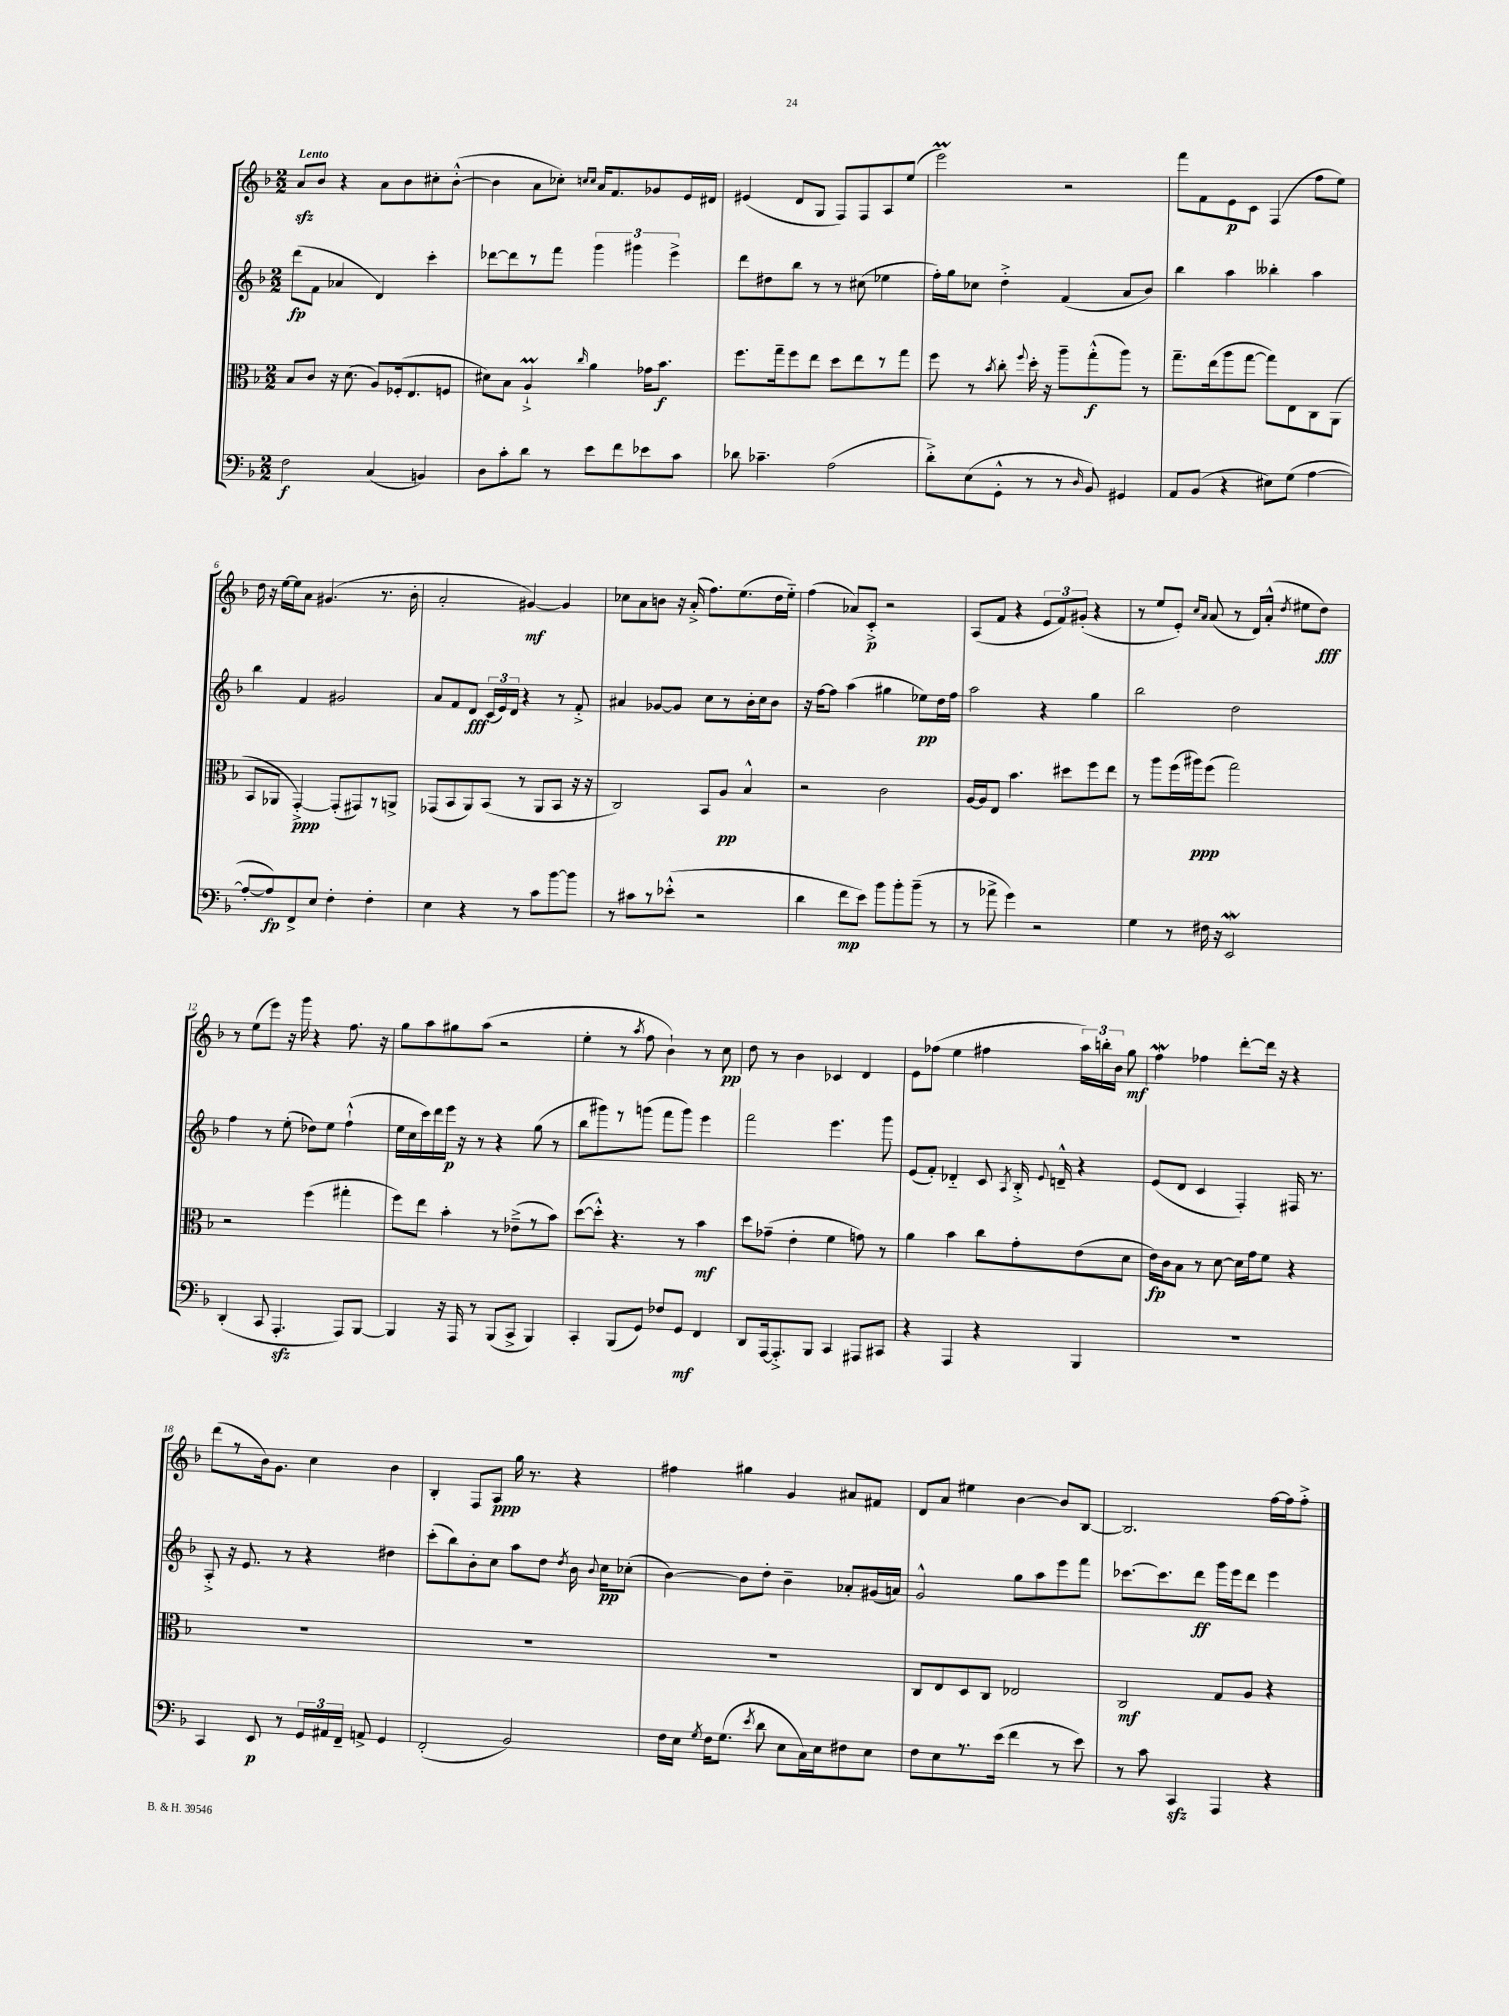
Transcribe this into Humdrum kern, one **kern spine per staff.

**kern	**dynam	**kern	**dynam	**kern	**dynam	**kern	**dynam
*part4	*part4	*part3	*part3	*part2	*part2	*part1	*part1
*staff4	*staff4	*staff3	*staff3	*staff2	*staff2	*staff1	*staff1
*clefF4	*	*clefC3	*	*clefG2	*	*clefG2	*
*k[b-]	*	*k[b-]	*	*k[b-]	*	*k[b-]	*
*M2/2	*	*M2/2	*	*M2/2	*	*M2/2	*
=1	=1	=1	=1	=1	=1	=1	=1
!	!	!	!	!	!	!LO:TX:a:B:t=Lento	!
2F\	f	8B-/L	.	(8ddd\L	fp	8azz/L	.
.	.	8c/J	.	8f\J	.	8b-/J	.
.	.	16r	.	4a-X/	.	4r	.
.	.	(8.d\	.	.	.	.	.
(4C/	.	8A/L)	.	4d/)	.	8a\L	.
.	.	(16F-X'/k	.	.	.	8b-\	.
.	.	8.E/	.	.	.	.	.
4BBn/)	.	.	.	4ccc'\	.	8cc#X'\	.
.	.	8Fn/J	.	.	.	([8b-'^^\J	.
=2	=2	=2	=2	=2	=2	=2	=2
8D\L	.	8d#X\L)	.	[8ddd-X\L	.	4b-\]	.
8c'\	.	8B-\J	.	8ddd-\]	.	.	.
8d\J	.	4Am`^/	.	8r	.	8a\L	.
8r	.	.	.	8fff\J	.	8cc-X'\J)	.
.	.	.	.	.	.	16qqccn/LL	.
.	.	16qqcc/	.	.	.	16qqcc/JJ	.
8e\L	.	4a\	.	6ggg\	.	16a/KL	.
.	.	.	.	.	.	8.f/	.
8f\	.	.	.	.	.	.	.
.	.	.	.	6ggg#X\	.	.	.
8e-X\	.	16g-X\KL	.	.	.	8g-X/	.
.	.	8.b-\J	f	.	.	.	.
.	.	.	.	6eee^\	.	.	.
8c\J	.	.	.	.	.	16e/L	.
.	.	.	.	.	.	16d#X/JJ	.
=3	=3	=3	=3	=3	=3	=3	=3
8d-X\	.	8.ff\L	.	8ddd\L	.	(4e#X/	.
4.c-X~\	.	.	.	8dd#X\	.	.	.
.	.	16gg~\k	.	.	.	.	.
.	.	8ff\	.	8bb-\J	.	8d/L	.
.	.	8ee\J	.	8r	.	8G/J	.
(2A\	.	8dd\L	.	8r	.	8F/L)	.
.	.	8ee\	.	(8cc#X\	.	8F/	.
.	.	8r	.	4ee-X\	.	8A/	.
.	.	8gg\J	.	.	.	(8ee/J	.
=4	=4	=4	=4	=4	=4	=4	=4
8d'^\L)	.	8ff\	.	16ff'\LL)	.	2eeem\)	.
.	.	.	.	16gg\J	.	.	.
(8E\	.	8r	.	8cc-X\J	.	.	.
.	.	8qb-/	.	.	.	.	.
8GG'^^\J	.	8cc'\	.	4dd'^\	.	.	.
.	.	8qqff/	.	.	.	.	.
8r	.	16dd'\	.	.	.	.	.
.	.	16r	.	.	.	.	.
8r	.	8aa~\L	.	(4f/	.	2r	.
16qqD/	.	.	.	.	.	.	.
8BB-/)	.	(8gg'^^\	f	.	.	.	.
4GG#X/	.	8aa\J)	.	8a/L	.	.	.
.	.	8r	.	8b-/J)	.	.	.
=5	=5	=5	=5	=5	=5	=5	=5
8AA/L	.	8.gg~\L	.	4bb-\	.	8fff\L	.
(8BB-/J	.	.	.	.	.	8f\	.
.	.	(16ee\k	.	.	.	.	.
4r	.	8aa\	.	4aa\	.	8e\	p
.	.	[8gg\J	.	.	.	8c\J	.
8E#X\L)	.	8gg\L])	.	4bb--X'\	.	(4F/	.
(8G\J	.	8E\	.	.	.	.	.
[4A\	.	8C\	.	4aa\	.	8ff\L	.
.	.	(8AA\J	.	.	.	8ee\J)	.
!!LO:LB:g=z
=6	=6	=6	=6	=6	=6	=6	=6
8A'/L_	.	8BB-/L	.	4bb-\	.	16dd\	.
.	.	.	.	.	.	16r	.
8A/])	fp	8AA-X/J	.	.	.	[16ee\LL	.
.	.	.	.	.	.	16ee\J]	.
8FF^/	.	[4GG'^/)	ppp	4f/	.	8a\J	.
8E/J	.	.	.	.	.	(4.g#X/	.
4F'\	.	(8GG'/L]	.	2g#X/	.	.	.
.	.	8GG#X/)	.	.	.	.	.
4F'\	.	8r	.	.	.	8.r	.
.	.	8AAn^/J	.	.	.	.	.
.	.	.	.	.	.	16b-'\	.
=7	=7	=7	=7	=7	=7	=7	=7
4E\	.	(8GG-X/L	.	8a/L	.	2a'/	.
.	.	8BB-/	.	8f/	.	.	.
4r	.	8AA/)	.	8d/J	fff	.	.
.	.	(8BB-/J	.	(24c/LL	.	.	.
.	.	.	.	24e/)	.	.	.
.	.	.	.	24d/JJ	.	.	.
8r	.	8r	.	4r	.	[4g#X/)	mf
8c\L	.	8AA/L	.	.	.	.	.
[8b-\	.	8BB-/J	.	8r	.	4g#/]	.
8b-\J]	.	16r	.	8f'^/	.	.	.
.	.	16r	.	.	.	.	.
=8	=8	=8	=8	=8	=8	=8	=8
8r	.	2C/)	.	4a#X/	.	8cc-X\L	.
8c#X\L	.	.	.	.	.	8a\	.
8r	.	.	.	[8g-X/L	.	8bn\J	.
(8e-X'^^\J	.	.	.	8g-/J]	.	16r	.
.	.	.	.	.	.	(16a'^/	.
2r	.	8BB-/L	.	8cc\L	.	8.ff\L)	.
.	.	8A/J	pp	8r	.	.	.
.	.	.	.	.	.	(8.ee\	.
.	.	4B-^^/	.	16b-'\L	.	.	.
.	.	.	.	16cc\J	.	.	.
.	.	.	.	8b-\J	.	16dd\L	.
.	.	.	.	.	.	16ee\JJ)	.
=9	=9	=9	=9	=9	=9	=9	=9
4d\	.	2r	.	16r	.	(4ff\	.
.	.	.	.	[16ff\KL	.	.	.
.	.	.	.	8ff\J]	.	.	.
8f\L	mp	.	.	(4aa\	.	8a-X/L)	.
8e\J)	.	.	.	.	.	8c'^/J	p
8b-\L	.	2c\	.	4gg#X\	.	2r	.
8b-'\	.	.	.	.	.	.	.
(8b-~\J	.	.	.	8ee-X\L)	pp	.	.
8r	.	.	.	16dd\L	.	.	.
.	.	.	.	16ff\JJ	.	.	.
=10	=10	=10	=10	=10	=10	=10	=10
8r	.	[16A/LL	.	2aa\	.	(8A/L	.
.	.	16A/J]	.	.	.	.	.
8a-X^\	.	8E/J	.	.	.	8f/J	.
4g\)	.	4.b-\	.	.	.	4r	.
2r	.	.	.	4r	.	12e/L	.
.	.	.	.	.	.	12f/)	.
.	.	8dd#X\L	.	.	.	.	.
.	.	.	.	.	.	(12g#X'/J	.
.	.	8ff\	.	4gg\	.	4r	.
.	.	8ee\J	.	.	.	.	.
=11	=11	=11	=11	=11	=11	=11	=11
4G\	.	8r	.	2bb-\	.	8r	.
.	.	8aa\L	.	.	.	8ee/L	.
8r	.	(16ff\L	.	.	.	8e'/J)	.
.	.	16aa#X\J)	ppp	.	.	.	.
.	.	.	.	.	.	16qqcc/LL	.
.	.	.	.	.	.	16qqa/JJ	.
16F#X\	.	(8ff\J	.	.	.	(8a/	.
16r	.	.	.	.	.	.	.
2EEW/	.	2gg\)	.	2dd\	.	8r	.
.	.	.	.	.	.	16d/LL)	.
.	.	.	.	.	.	(16a'^^/JJ	.
.	.	.	.	.	.	8qdd/	.
.	.	.	.	.	.	8ee#X\L	.
.	.	.	.	.	.	8dd\J)	fff
!!LO:LB:g=z
=12	=12	=12	=12	=12	=12	=12	=12
(4DD'/	.	2r	.	4ff\	.	8r	.
.	.	.	.	.	.	(8ee\L	.
8CC/	.	.	.	8r	.	8eee\J)	.
4.AAAzz'/	.	.	.	(8ee'\	.	16r	.
.	.	.	.	.	.	16ggg\	.
.	.	(4ff\	.	8dd-X\L)	.	4r	.
.	.	.	.	8ee\J	.	.	.
8AAA/L)	.	4gg#X'\	.	(4ff`^^\	.	8.ff\	.
[8BBB-/J	.	.	.	.	.	.	.
.	.	.	.	.	.	16r	.
=13	=13	=13	=13	=13	=13	=13	=13
4BBB-/]	.	8ff\L)	.	16ee\LL	.	8gg\L	.
.	.	.	.	16cc\	.	.	.
.	.	8ee\J	.	16ccc\)	.	8aa\	.
.	.	.	.	16ddd\	.	.	.
16r	.	4b-'\	.	16eee\JJ	p	8gg#X\	.
16AAA/	.	.	.	16r	.	.	.
8r	.	.	.	8r	.	(8aa\J	.
(8BBB-/L	.	8r	.	4r	.	2r	.
8CC^/J	.	(8e-X~^\L	.	.	.	.	.
4BBB-/)	.	8r	.	(8gg\	.	.	.
.	.	8b-\J)	.	8r	.	.	.
=14	=14	=14	=14	=14	=14	=14	=14
4CC'/	.	([8dd\L	.	8bb-\L	.	4ee'\	.
.	.	8dd'^^\J])	.	8ggg#X\)	.	.	.
(8BBB-/L	.	4.r	.	8r	.	8r	.
.	.	.	.	.	.	8qaa/	.
8GG/J)	.	.	.	(8gggn\J	.	8ff\	.
8F-X/L	.	.	.	8fff\L	.	4b-`\)	.
8GG/J	mf	8r	.	8ggg\J)	.	.	.
4FF/	.	4b-\	mf	4eee\	.	8r	.
.	.	.	.	.	.	8cc\	pp
=15	=15	=15	=15	=15	=15	=15	=15
8DD/L	.	8dd\L	.	2fff\	.	8dd\	.
[16AAA/k	.	(8g-X~\J	.	.	.	8r	.
8.AAA'^/]	.	.	.	.	.	.	.
.	.	4e'\	.	.	.	4b-\	.
8BBB-/J	.	.	.	.	.	.	.
4CC/	.	4f\	.	4.eee\	.	4c-X/	.
8AAA#X/L	.	8gn\)	.	.	.	4d/	.
8CC#X/J	.	8r	.	8ggg\	.	.	.
=16	=16	=16	=16	=16	=16	=16	=16
4r	.	4a\	.	(8e/L	.	8e\L	.
.	.	.	.	8f'/J)	.	(8ff-X\J	.
4AAA/	.	4b-\	.	4d-X/	.	4ee\	.
4r	.	8cc\L	.	8c/	.	4ff#X\	.
.	.	.	.	8qA/	.	.	.
.	.	8g'\	.	16B-'^/	.	.	.
.	.	.	.	8qqe/	.	.	.
.	.	.	.	16dn~^^/	.	.	.
4BBB-/	.	(8e\	.	4r	.	24aa\LL)	.
.	.	.	.	.	.	24bbn'\	.
.	.	.	.	.	.	24b-\JJ	.
.	.	8d\J	.	.	.	8gg\	mf
=17	=17	=17	=17	=17	=17	=17	=17
1r	.	16e\LL)	fp	(8e/L	.	4ffw\	.
.	.	16c\J	.	.	.	.	.
.	.	8B-\J	.	8d/J	.	.	.
.	.	8r	.	4c/	.	4ff-X\	.
.	.	[8d\	.	.	.	.	.
.	.	16d\LL]	.	4F'/)	.	[8ddd'\L	.
.	.	16g\J	.	.	.	.	.
.	.	8f\J	.	.	.	16ddd\Jk]	.
.	.	.	.	.	.	16r	.
.	.	4r	.	16F#X/	.	4r	.
.	.	.	.	8.r	.	.	.
!!LO:LB:g=z
=18	=18	=18	=18	=18	=18	=18	=18
4CC/	.	1r	.	8A'^/	.	(8ddd\L	.
.	.	.	.	16r	.	8r	.
.	.	.	.	8.e/	.	.	.
8EE/	p	.	.	.	.	16b-\k)	.
.	.	.	.	.	.	8.g\J	.
8r	.	.	.	8r	.	.	.
24GG/LL	.	.	.	4r	.	4cc\	.
24AA#X/	.	.	.	.	.	.	.
24FF~/JJ	.	.	.	.	.	.	.
8AAn^/	.	.	.	.	.	.	.
4GG/	.	.	.	4dd#X\	.	4b-\	.
=19	=19	=19	=19	=19	=19	=19	=19
(2FF'/	.	1r	.	(8ccc'\L	.	4B-'/	.
.	.	.	.	8bb-\)	.	.	.
.	.	.	.	8b-'\	.	8F/L	.
.	.	.	.	8cc\J	.	8A/J	ppp
2BB-/)	.	.	.	8aa\L	.	16gg\	.
.	.	.	.	.	.	8.r	.
.	.	.	.	8dd\J	.	.	.
.	.	.	.	8qdd/	.	.	.
.	.	.	.	16b-\	.	4r	.
.	.	.	.	8qqb-/	.	.	.
.	.	.	.	16cc\KL	pp	.	.
.	.	.	.	(8cc-X'\J	.	.	.
=20	=20	=20	=20	=20	=20	=20	=20
16F\LL	.	1r	.	[4b-\)	.	4ff#X\	.
16E\JJ	.	.	.	.	.	.	.
8qG/	.	.	.	.	.	.	.
16F\KL	.	.	.	.	.	.	.
(8.G\J	.	.	.	.	.	.	.
.	.	.	.	8b-\L]	.	4gg#X\	.
8qe/	.	.	.	.	.	.	.
8d\	.	.	.	8dd'\J	.	.	.
8E\L	.	.	.	4b-~\	.	4g/	.
16C\L)	.	.	.	.	.	.	.
16E\J	.	.	.	.	.	.	.
8F#X\	.	.	.	8a-X'/L	.	8a#X/L	.
8E\J	.	.	.	(16g#X/L	.	8f#X/J	.
.	.	.	.	16an/JJ)	.	.	.
=21	=21	=21	=21	=21	=21	=21	=21
8F\L	.	8C/L	.	2g^^/	.	8d/L	.
8E\	.	8E/	.	.	.	8a/J	.
8.r	.	8D/	.	.	.	4ee#X\	.
.	.	8C/J	.	.	.	.	.
(16e\Jk	.	.	.	.	.	.	.
4f\	.	2E-X/	.	8gg\L	.	[4b-\	.
.	.	.	.	8aa\	.	.	.
8r	.	.	.	8eee\	.	8b-/L]	.
8e\)	.	.	.	8fff\J	.	[8B-/J	.
=22	=22	=22	=22	=22	=22	=22	=22
8r	.	2C/	mf	[8.ccc-X\L	.	2.B-/]	.
8c\	.	.	.	.	.	.	.
.	.	.	.	8.ccc-\]	.	.	.
4CCzz/	.	.	.	.	.	.	.
.	.	.	.	8ddd\J	ff	.	.
4AAA/	.	8G/L	.	16ggg\LL	.	.	.
.	.	.	.	16eee\J	.	.	.
.	.	8A/J	.	8ddd\J	.	.	.
4r	.	4r	.	4eee\	.	[16ff\LL	.
.	.	.	.	.	.	16ff\J]	.
.	.	.	.	.	.	8ff'^\J	.
==	==	==	==	==	==	==	==
*-	*-	*-	*-	*-	*-	*-	*-
